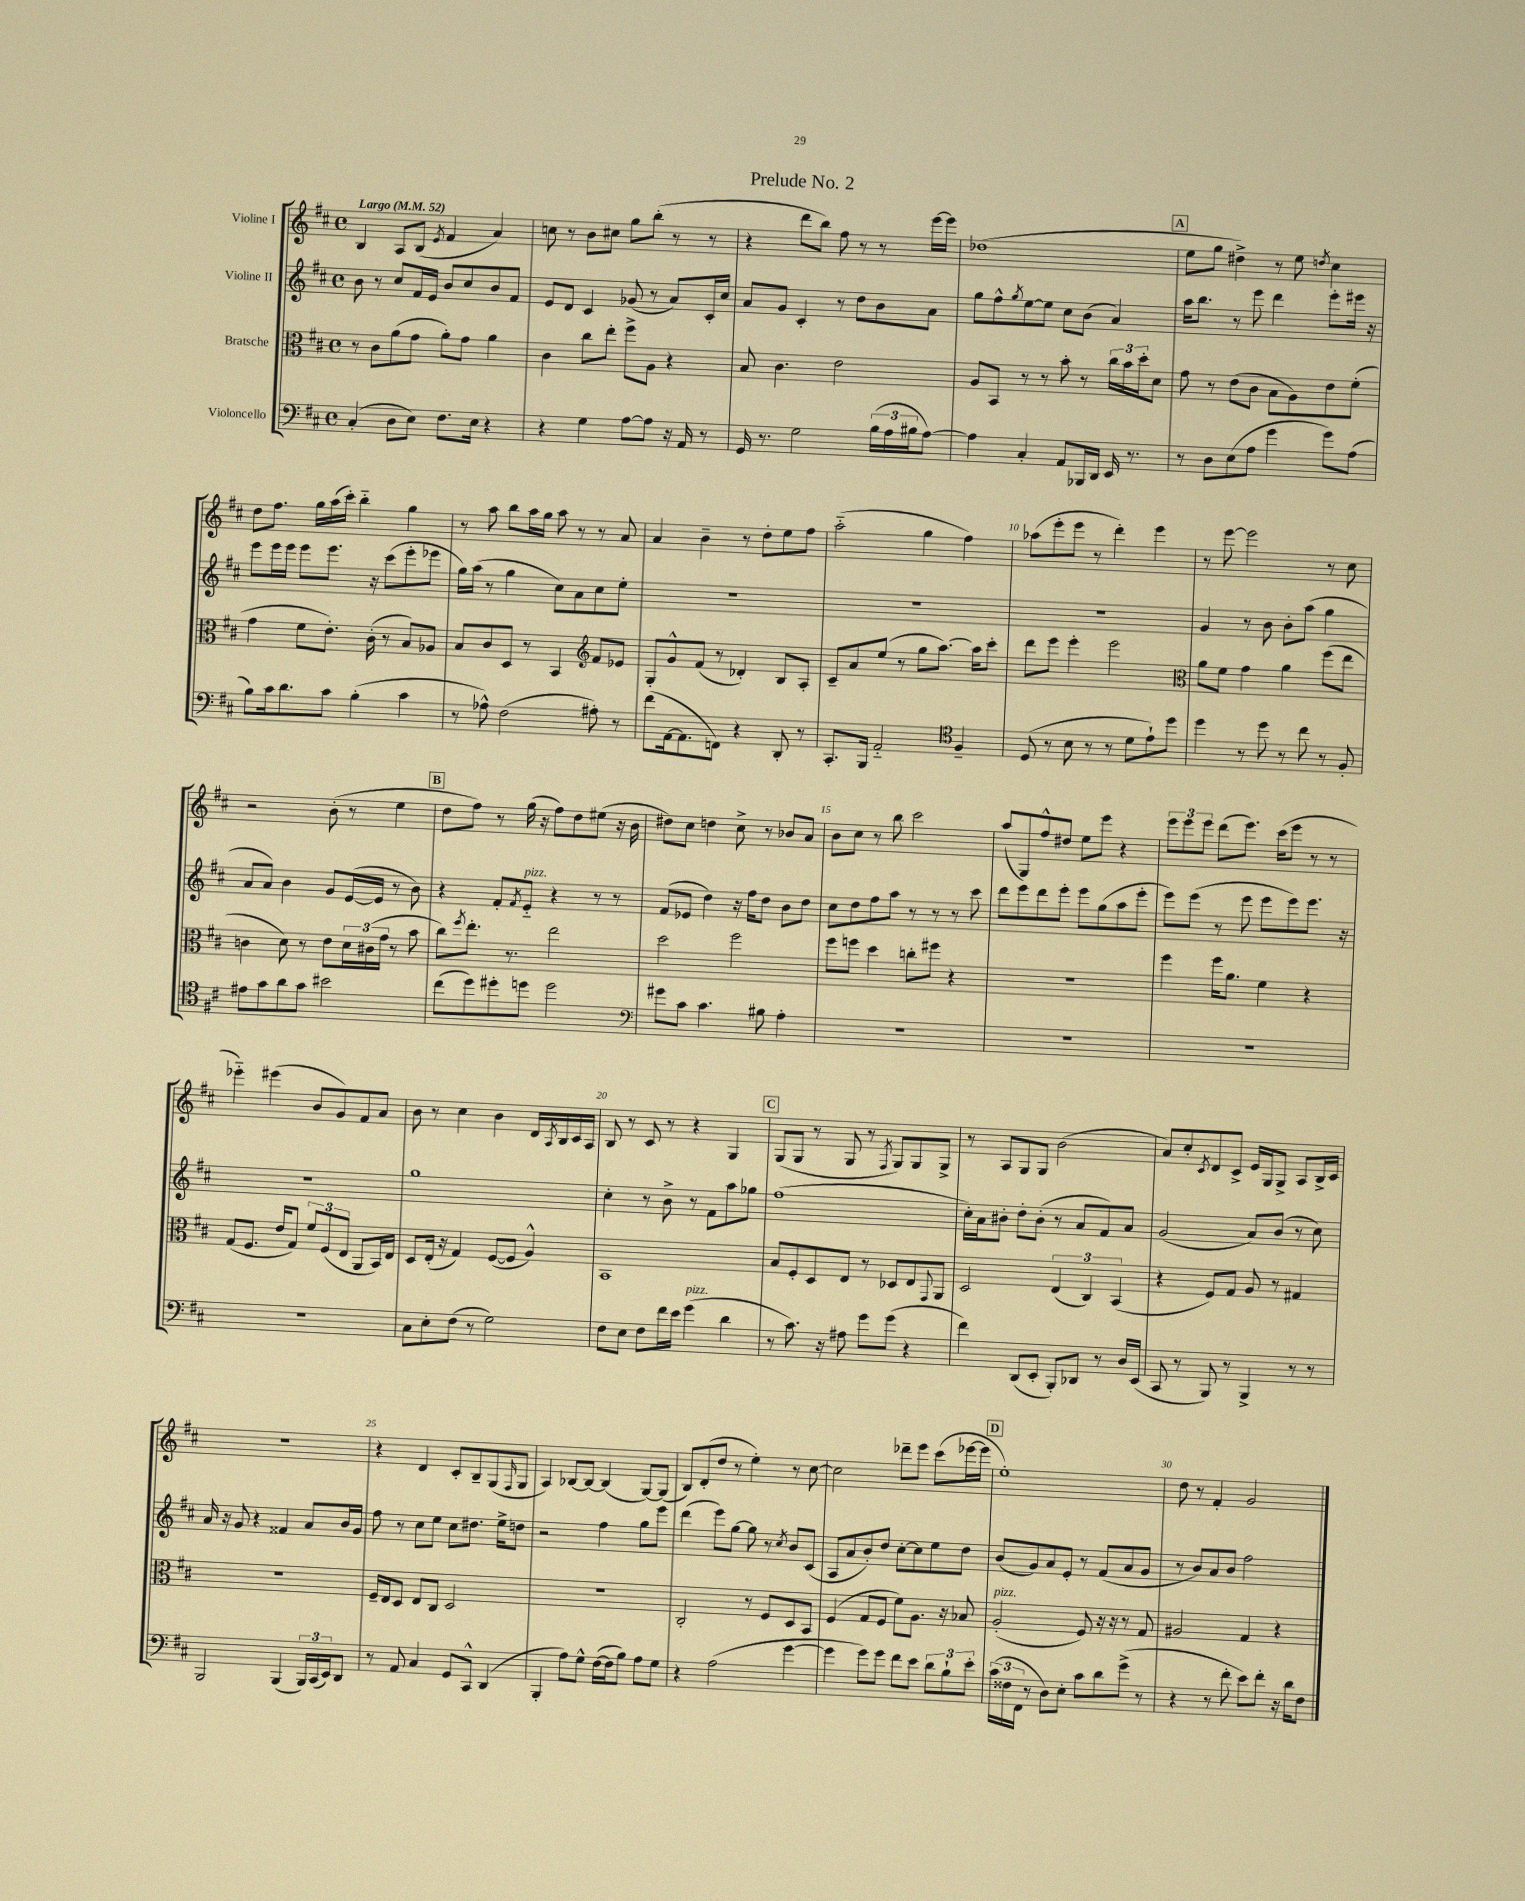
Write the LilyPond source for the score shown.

\header { title = "Prelude No. 2" }
<<
\new StaffGroup <<
\new Staff = "s0" \with { instrumentName = "Violine I" } {
    \clef treble \key d \major \defaultTimeSignature \time 4/4 \tempo "Largo" 4 = 52
    b4 a8 b8( \acciaccatura { e'8 } fis'4 a'4) |
    c''8 r8 b'8 cis''8 g''8 b''8-.( r8 r8 |
    r4 d'''8 b''8) fis''8 r8 r8 e'''16~ e'''16 |
    des''1( |
    \mark \markup { \box "A" } e''8 g''8 dis''4->) r8 e''8 \acciaccatura { d''8 } cis''4 |
    d''8 fis''8. g''16 a''16( cis'''16-.) b''4-_ g''4 |
    r8 a''8 b''8 a''16 g''16 a''8 r8 r8 a'8 |
    a'4 b'4-- r8 d''8-. e''8 fis''8 |
    a''2-_( g''4 fis''4) |
    aes''8( e'''8-. e'''8 r8 d'''4-.) e'''4 |
    r8 e'''8~ e'''2 r8 cis''8 |
    r2 b'8-.( r8 e''4 |
    \mark \markup { \box "B" } d''8 fis''8) r8 g''16( r16 fis''8) d''8 eis''8( r16 b'16 |
    dis''8) cis''8 d''4 cis''8-> r8 bes'8 a'8 |
    b'8 cis''8 r8 b''8 cis'''2 |
    a''8( g8) fis''8-^ dis''8 e''8 e'''8 r4 |
    \tuplet 3/2 { e'''8 e'''8 e'''8 } d'''8( e'''8.) cis'''16( e'''8 r8 r8 |
    ees'''4-_) eis'''4( b'8 g'8) fis'8 a'8 |
    b'8 r8 cis''4 b'4 d'16 \acciaccatura { a8 } b16 cis'16 a16 |
    b8 r8 cis'8 r8 r4 g4 |
    \mark \markup { \box "C" } g8( g8 r8 g8 r8 \acciaccatura { fis8 } g8) g8 g8-> |
    r8 a8 g8 g8 b'2( |
    a'8) cis''8-. \acciaccatura { cis'8 } d'8 cis'8-> e'16 g16 g8-> a8 b16-> cis'16 |
    r1 |
    r4 d'4 cis'8-. b8-- g8( \grace { fis16 } g8 |
    a4) bes8~ bes8~ bes4( g8~) g8( |
    b8) d'8-.( d''8 r8 e''4-.) r8 cis''8~ |
    cis''2 des'''8-- e'''8 cis'''8( ees'''16~ ees'''16 |
    \mark \markup { \box "D" } e''1-.) |
    d''8 r8 fis'4-. g'2 \bar "|." |
}
\new Staff = "s1" \with { instrumentName = "Violine II" } {
    \clef treble \key d \major \defaultTimeSignature \time 4/4
    b'8 r8 cis''8 fis'16 e'16 b'8 cis''8 b'8 fis'8 |
    e'8 d'8 cis'4 ges'8( r8 a'8) cis'16-. cis''16 |
    a'8 g'8 cis'4-. r8 d''8 b'8 a'8 |
    g''8 fis''8-^ \acciaccatura { g''8 } e''8~ e''8 cis''8 b'8( a'4) |
    \mark \markup { \box "A" } a''16 b''8. r8 e'''8 d'''4 e'''8-. eis'''16 r16 |
    e'''8 e'''16 e'''16 e'''8 e'''8. r16 cis'''8( e'''8-. ees'''8 |
    g''16) a''16( r8 g''4 cis''8) a'8 cis''8 e''8-. |
    R1 |
    R1 |
    R1 |
    g'4 r8 b'8 b'8-. a''8( g''4 |
    a'8 a'8) b'4 g'8 e'16~( e'16 r8 b'8) |
    \mark \markup { \box "B" } r4 fis'8-. \acciaccatura { fis'8 } e'8-_^\markup { \italic "pizz." } r4 r8 r8 |
    fis'8( ees'8 d''4) r16 fis''16 d''8 b'8 d''8 |
    cis''8 d''8 fis''8 a''8 r8 r8 r8 cis'''8 |
    d'''8 e'''8 d'''8 e'''8-. e'''8 g''8( a''8 e'''8-. |
    e'''8) e'''8( r8 e'''8 e'''8 e'''8) e'''8. r16 |
    R1 |
    g''1 |
    cis''4-. r8 b'8-> r8 fis'8 a''8 ges''8 |
    \mark \markup { \box "C" } fis''1( |
    cis''16-.) a'16 bis'8-. d''8-. bis'8-.( r8 a'8 fis'8) a'8 |
    g'2( a'8) b'8( r8 cis''8) |
    a'16 r16 g'8 r4 fisis'4 a'8 b'16 g'16 |
    fis''8 r8 cis''8 e''8 cis''8 dis''8. e''16-> d''8 |
    r2 fis''4 g''8 e'''8 |
    d'''4( e'''8) g''8~ g''8 r8 \acciaccatura { cis''8 } b'8 cis'8( |
    a8 a'8 b'8-.) d''8 cis''8~-. cis''8 e''8 d''8 |
    \mark \markup { \box "D" } b'8( g'8) a'8 e'8-. r8 fis'8( a'8 g'8 |
    r8 b'8) a'8 b'8 fis''2 \bar "|." |
}
\new Staff = "s2" \with { instrumentName = "Bratsche" } {
    \clef alto \key d \major \defaultTimeSignature \time 4/4
    r8 cis'8 a'8( g'8 a'8-.) g'8 a'4 |
    cis'4 cis''8 e''8-. fis''8-> a8 r4 |
    b8 cis'4. e'2 |
    a8 b,8 r8 r8 b'8-. r8 \tuplet 3/2 { cis''16 b'16 d''16-. } d'8 |
    \mark \markup { \box "A" } g'8 r8 e'8( cis'8 b8 a8) e'8 fis'8-.( |
    g'4 fis'8 e'8.-.) cis'16-.( r8 b8) aes8 |
    b8 cis'8 d8 r8 b,4 \clef treble fis'8 ees'8 |
    g8-. g'8-^ fis'8( r8 des'4-.) b8 a8-. |
    cis'8-- a'8 e''8( r8 g''8 a''8.~) a''16 cis'''8-. |
    d'''8 e'''8 e'''4-. e'''2 |
    \clef alto a'8 fis'8 g'4 a'4 fis''8( e''8 |
    c'4 d'8) r8 e'8 \tuplet 3/2 { d'16 cis'16( g'16 } r8 b'8 |
    \mark \markup { \box "B" } cis''8) \acciaccatura { fis''8 } e''8.-. r8. e''2 |
    d''2 fis''2 |
    fis''8 f''8 d''4 c''8-. fis''8 r4 |
    r1 |
    fis''4 fis''16 a'8. fis'4 r4 |
    g8( fis8. e'16 g8) \tuplet 3/2 { fis'8 fis8( e8 } a,8 b,16) e16 |
    d8 e16-.( r16 g4) fis8~( fis8 a4-^) |
    b,1 |
    \mark \markup { \box "C" } b8 fis8-. d8 e8 r8 des8 e8 \appoggiatura { g,8 } a,8 |
    d2 \tuplet 3/2 { e4( cis4) b,4( } |
    r4 fis8) g8 a8 r8 gis4 |
    R1 |
    fis16-- e16 d8 e8 cis8 d2 |
    R1 |
    cis2-. r8 fis8 d8 b,8 |
    fis4( g8 fis8 fis'8) a8. r16 bes8 |
    \mark \markup { \box "D" } a2-.^\markup { \italic "pizz." }( fis8) r16 r16 r8 g8 |
    ais2 g4 r4 \bar "|." |
}
\new Staff = "s3" \with { instrumentName = "Violoncello" } {
    \clef bass \key d \major \defaultTimeSignature \time 4/4
    cis4-.( d8 e8) fis8. e16 r4 |
    r4 g4 a8~ a8 r16 a,16 r8 |
    g,16 r8. g2 \tuplet 3/2 { b16( a16 bis16 } a8~) |
    a4 cis4-. a,8 bes,,16 d,16 e,16 r8. |
    \mark \markup { \box "A" } r8 d8 e8( a8 g'4 g'8) a8( |
    b8) cis'16 d'8. cis'8 b4-.( cis'4 |
    r8 aes8-^) fis2( ais8-.) r8 |
    fis'8( a,16~ a,8. f,8) r4 d,8-. r8 |
    cis,8.-. b,,16 a,2-_ \clef tenor fis4-- |
    d8( r8 b8 r8 r8 d'8 e'8-!) d''8 |
    d''4 r8 d''8 r8 cis''8 r8 fis8-. |
    eis'8 g'8 a'8 g'8 bis'2 |
    \mark \markup { \box "B" } cis''8( d''8) dis''8-. d''8 d''2 |
    \clef bass gis'8 cis'8 cis'4. bis8 a4-. |
    R1 |
    R1 |
    R1 |
    R1 |
    cis8 e8-. fis8( r8 g2) |
    fis8 e8 fis8 fis'16 e'16 g'4^\markup { \italic "pizz." }( d'4 |
    \mark \markup { \box "C" } r8 cis'8.) r16 ais8 g'8 g'8( r4 |
    fis'4) d,8( e,8-. b,,8-.) des,8 r8 d16 e,16( |
    cis,8 r8 b,,8) r8 b,,4-> r8 r8 |
    b,,2 b,,4( \tuplet 3/2 { b,,16) cis,16( e,16) } d,8 |
    r8 a,8 cis4 g,8 cis,8-^ d,4( |
    b,,4-. a8) g8-^ fis16~( fis16 b8) a8 g8 |
    r4 a2( g'4~ |
    g'4 g'8) g'8 fis'8 e'8 \tuplet 3/2 { d'8 b8-! e'8-. } |
    \mark \markup { \box "D" } \tuplet 3/2 { cis'16( fisis16 fis,16 } r8 d8) e8-. cis'8 d'8 g'8->( r8 |
    r4 r8 fis'8-. e'8) fis'8-. r16 d'16 fis8 \bar "|." |
}
>>
>>
\layout { \context { \Score \override BarNumber.break-visibility = ##(#f #t #t) barNumberVisibility = #(every-nth-bar-number-visible 5) } }
